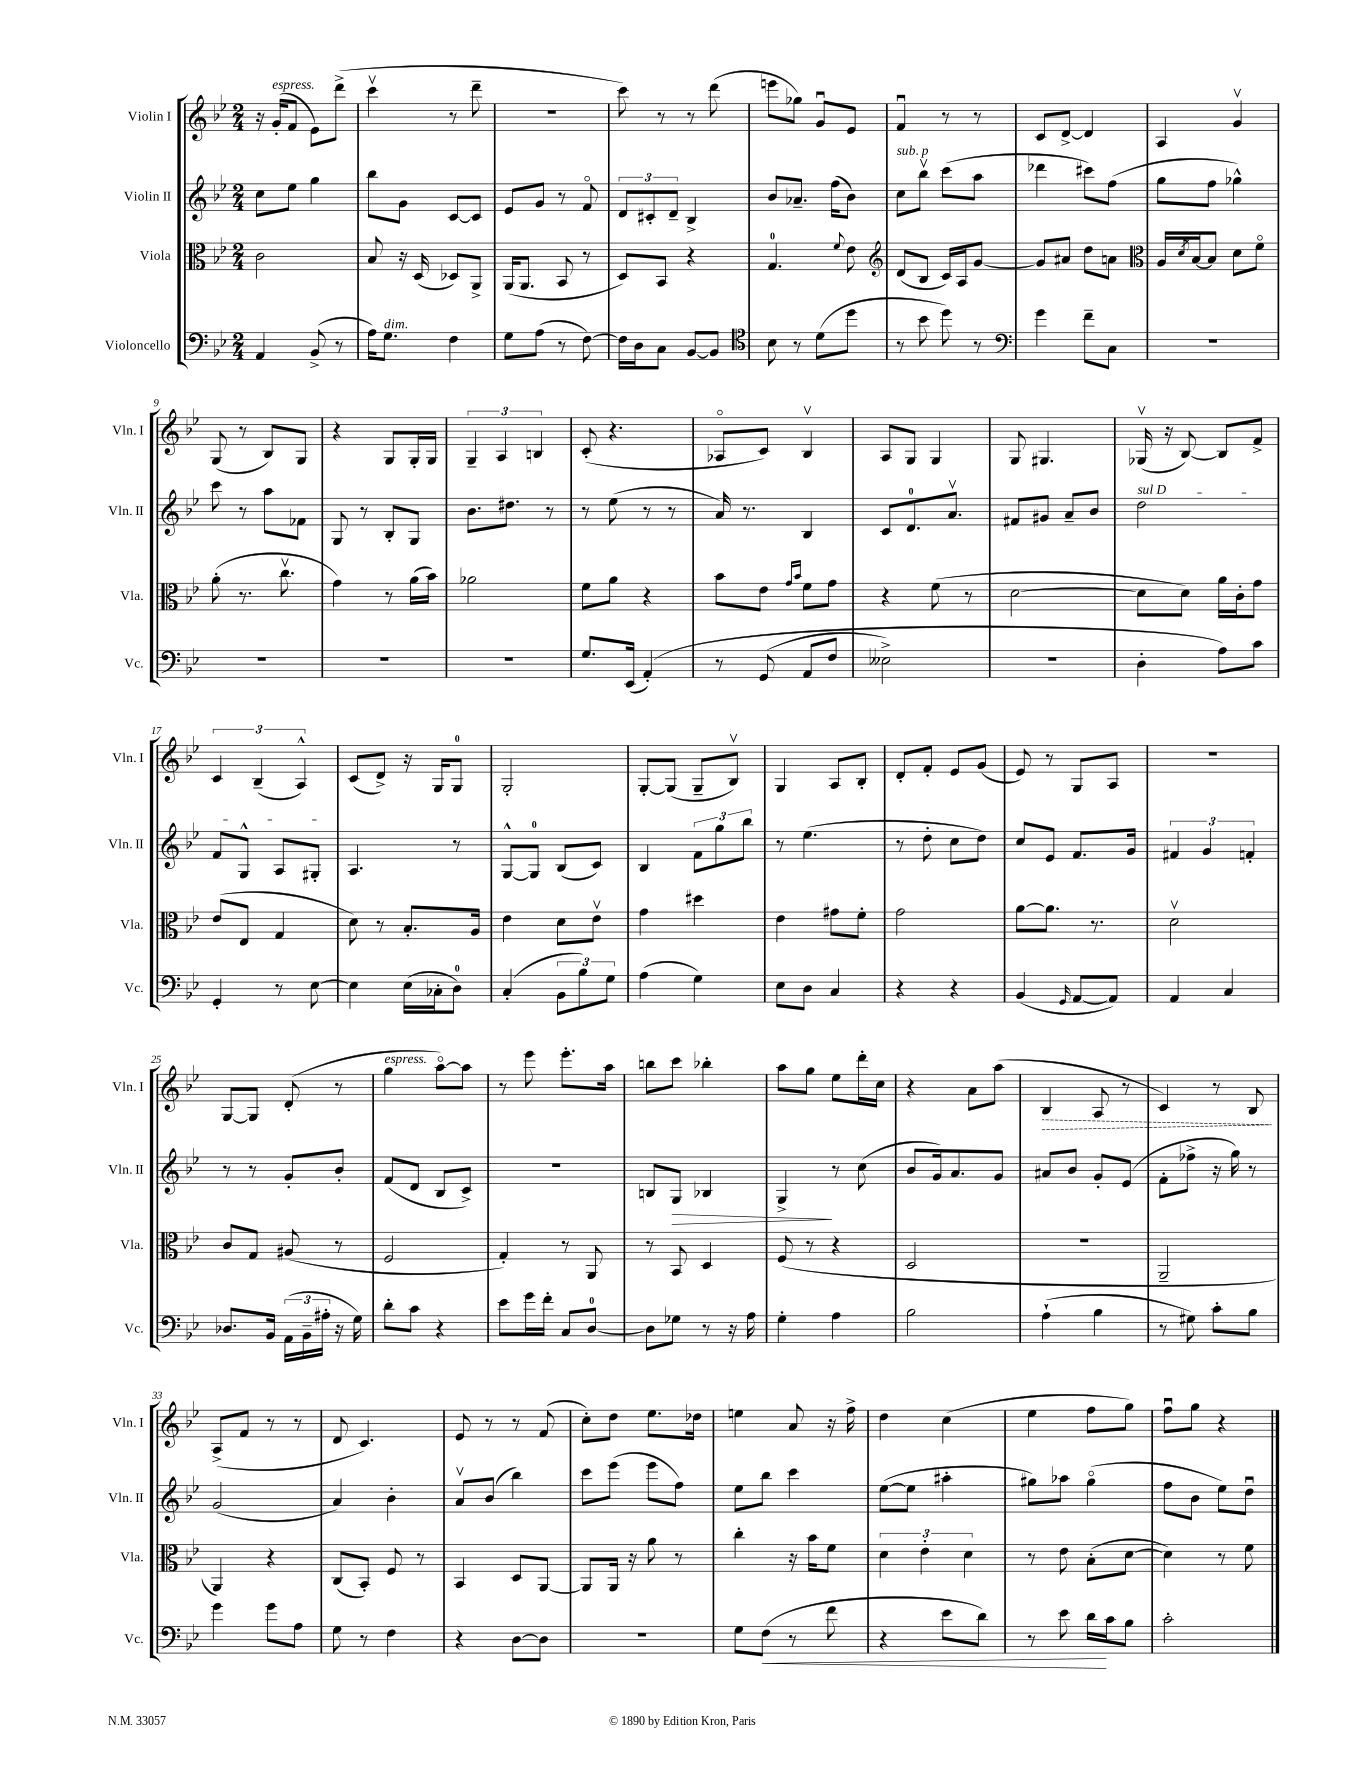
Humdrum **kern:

**kern	**dynam	**kern	**kern	**dynam	**kern	**dynam
*part4	*part4	*part3	*part2	*part2	*part1	*part1
*staff4	*staff4	*staff3	*staff2	*staff2	*staff1	*staff1
*I"Violoncello	*	*I"Viola	*I"Violin II	*	*I"Violin I	*
*I'Vc.	*	*I'Vla.	*I'Vln. II	*	*I'Vln. I	*
*clefF4	*	*clefC3	*clefG2	*	*clefG2	*
*k[b-e-]	*	*k[b-e-]	*k[b-e-]	*	*k[b-e-]	*
*M2/4	*	*M2/4	*M2/4	*	*M2/4	*
=1	=1	=1	=1	=1	=1	=1
4AA/	.	2c\	8cc\L	.	16r	.
!	!	!	!	!	!LO:TX:a:i:t=espress.	!
.	.	.	.	.	(16g'/KL	.
.	.	.	8ee-\J	.	8f/J	.
(8BB-^/	.	.	4gg\	.	8e-\L)	.
8r	.	.	.	.	(8ddd^\J	.
=2	=2	=2	=2	=2	=2	=2
16A\KL)	.	8B-/	8bb-\L	.	4cccv\	.
!LO:TX:a:i:t=dim.	!	!	!	!	!	!
8.G\J	.	.	.	.	.	.
.	.	16r	8g\J	.	.	.
.	.	(16D/	.	.	.	.
4F\	.	8D-X/L)	[8c/L	.	8r	.
.	.	8AA^/J	8c/J]	.	8ddd~\	.
=3	=3	=3	=3	=3	=3	=3
8G\L	.	(16AA/KL	8e-/L	.	2r	.
.	.	8.AA/J	.	.	.	.
(8A\J	.	.	8g/J	.	.	.
8r	.	8BB-/	8r	.	.	.
[8F\)	.	8r	8f/	.	.	.
=4	=4	=4	=4	=4	=4	=4
16F\LL]	.	8D/L)	12d/L	.	8ccc\)	.
16D\J	.	.	.	.	.	.
.	.	.	12c#X'/	.	.	.
8C\J	.	8BB-/J	.	.	8r	.
.	.	.	12d~/J	.	.	.
[8BB-/L	.	4r	4B-^/	.	8r	.
8BB-/J]	.	.	.	.	(8ddd\	.
=5	=5	=5	=5	=5	=5	=5
*clefC4	*	*	*	*	*	*
8B-\	.	4.G/	8b-/L	.	8eeen\L	.
8r	.	.	8.a-X~/J	.	8gg-X\J)	.
(8d\L	.	.	.	.	8gu/L	.
.	.	.	(16ff\KL	.	.	.
.	.	8qqf/	.	.	.	.
8dd\J	.	8e-\	8b-\J)	.	8e-/J	.
=6	=6	=6	=6	=6	=6	=6
*	*	*clefG2	*	*	*	*
!	!	!	!LO:TX:a:i:t=sub. p	!	!	!
8r	.	(8d/L	8cc\L	.	4fu/	.
8b-\	.	8B-/J	8bb-v\J	.	.	.
8dd\)	.	16c/LL)	(8ccc\L	.	8r	.
.	.	16A/J	.	.	.	.
8r	.	[8g/J	8aa\J	.	8r	.
=7	=7	=7	=7	=7	=7	=7
*clefF4	*	*	*	*	*	*
4g\	.	8g/L]	4ddd-X\	.	8c/L	.
.	.	8a#X/J	.	.	[8d^/J	.
8f~\L	.	8dd\L	8ccc#X\L)	.	4d/]	.
8C\J	.	8an\J	(8ff\J	.	.	.
=8	=8	=8	=8	=8	=8	=8
*	*	*clefC3	*	*	*	*
2r	.	16A/LL	8gg\L	.	4A/	.
.	.	8qd/	.	.	.	.
.	.	[16B-/J	.	.	.	.
.	.	8B-/J]	8ff\J	.	.	.
.	.	8d\L	4gg-X^^\)	.	4gv/	.
.	.	8f\J	.	.	.	.
!!LO:LB:g=z
=9	=9	=9	=9	=9	=9	=9
2r	.	(8a'\	8ccc\	.	(8G/	.
.	.	8.r	8r	.	8r	.
.	.	.	8aa\L	.	8B-/L)	.
.	.	8.ccv\	.	.	.	.
.	.	.	8f-X\J	.	8G/J	.
=10	=10	=10	=10	=10	=10	=10
2r	.	4g\)	8G/	.	4r	.
.	.	.	8r	.	.	.
.	.	8r	8B-'/L	.	8G/L	.
.	.	(16a\LL	8G/J	.	16G'/L	.
.	.	16b-\JJ)	.	.	16G/JJ	.
=11	=11	=11	=11	=11	=11	=11
2r	.	2a-X\	8.b-\L	.	6G~/	.
.	.	.	.	.	6A/	.
.	.	.	8.dd#X\J	.	.	.
.	.	.	.	.	6Bn/	.
.	.	.	8r	.	.	.
=12	=12	=12	=12	=12	=12	=12
8.G/L	.	8f\L	8r	.	(8c'/	.
.	.	8a\J	(8ee-\	.	4.r	.
(16EE-/Jk	.	.	.	.	.	.
(4AA'/)	.	4r	8r	.	.	.
.	.	.	8r	.	.	.
=13	=13	=13	=13	=13	=13	=13
8r	.	8b-\L	16a/)	.	8A-X/L	.
.	.	.	8.r	.	.	.
(8GG/	.	8e-\J	.	.	8c/J)	.
.	.	16qqg/LL	.	.	.	.
.	.	16qqb-/JJ	.	.	.	.
8AA/L	.	8f\L	4B-/	.	4B-v/	.
8F/J	.	8g\J	.	.	.	.
=14	=14	=14	=14	=14	=14	=14
2E--X^\)	.	4r	8c/L	.	8A/L	.
.	.	.	8.d/	.	8G/J	.
.	.	(8f\	.	.	4G/	.
.	.	.	8.av/J	.	.	.
.	.	8r	.	.	.	.
=15	=15	=15	=15	=15	=15	=15
2r	.	[2d\	8f#X/L	.	8G/	.
.	.	.	8g#X/J	.	4.G#X/	.
.	.	.	8a~/L	.	.	.
.	.	.	8b-/J	.	.	.
=16	=16	=16	=16	=16	=16	=16
!	!	!	!LO:TX:a:i:t=sul D	!	!	!
4D'\	.	8d\L]	2dd\	.	(16G-Xv/	.
.	.	.	.	.	16r	.
.	.	8d\J)	.	.	[8B-/)	.
8A\L)	.	16a\LL	.	.	8B-/L]	.
.	.	16c'\J	.	.	.	.
8c\J	.	8g\J	.	.	8f^/J	.
!!LO:LB:g=z
=17	=17	=17	=17	=17	=17	=17
4GG'/	.	(8e-/L	8f/L	.	6c/	.
.	.	8E-/J	8G^^/J	.	.	.
.	.	.	.	.	(6B-~/	.
8r	.	4G/	8A/L	.	.	.
.	.	.	.	.	6A^^/)	.
[8E-\	.	.	8G#X'/J	.	.	.
=18	=18	=18	=18	=18	=18	=18
4E-\]	.	8d\)	4.A/	.	(8c/L	.
.	.	8r	.	.	8d^/J)	.
(16E-\LL	.	8.B-'/L	.	.	16r	.
16C-X'\J	.	.	.	.	16G/KL	.
8D\J)	.	.	8r	.	8G/J	.
.	.	16A/Jk	.	.	.	.
=19	=19	=19	=19	=19	=19	=19
(4C'/	.	4e-\	[8G^^/L	.	2G'/	.
.	.	.	8G/J]	.	.	.
12BB-\L	.	8d\L	(8B-/L	.	.	.
12B-\)	.	.	.	.	.	.
.	.	8e-v\J	8c/J)	.	.	.
12G\J	.	.	.	.	.	.
=20	=20	=20	=20	=20	=20	=20
(4A\	.	4g\	4B-/	.	[8G'/L	.
.	.	.	.	.	(8G/J]	.
4G\)	.	4dd#X\	12f\L	.	8G~/L	.
.	.	.	12gg\	.	.	.
.	.	.	.	.	8B-v/J)	.
.	.	.	12bb-\J	.	.	.
=21	=21	=21	=21	=21	=21	=21
8E-\L	.	4e-\	8r	.	4G/	.
8D\J	.	.	(4.ee-\	.	.	.
4C/	.	8g#X\L	.	.	8A/L	.
.	.	8f'\J	.	.	8B-'/J	.
=22	=22	=22	=22	=22	=22	=22
4r	.	2g\	8r	.	8d'/L	.
.	.	.	8dd'\	.	8f'/J	.
4r	.	.	8cc\L	.	8e-/L	.
.	.	.	8dd\J)	.	(8g/J	.
=23	=23	=23	=23	=23	=23	=23
(4BB-/	.	[8a\L	8cc/L	.	8e-/)	.
.	.	8.a\J]	8e-/J	.	8r	.
16qqGG/	.	.	.	.	.	.
[8AA/L	.	.	8.f/L	.	8G/L	.
.	.	8.r	.	.	.	.
8AA/J])	.	.	.	.	8A/J	.
.	.	.	16g/Jk	.	.	.
=24	=24	=24	=24	=24	=24	=24
4AA/	.	2dv\	6f#X/	.	2r	.
.	.	.	6g/	.	.	.
4C/	.	.	.	.	.	.
.	.	.	6fn'/	.	.	.
!!LO:LB:g=z
=25	=25	=25	=25	=25	=25	=25
8.D-X/L	.	8c/L	8r	.	[8G/L	.
.	.	8G/J	8r	.	8G/J]	.
16BB-/Jk	.	.	.	.	.	.
(24AA\LL	.	(8A#X/	8g'/L	.	(8d'/	.
24BB-~\	.	.	.	.	.	.
24A#X'\JJ	.	.	.	.	.	.
16r	.	8r	8b-'/J	.	8r	.
16G\)	.	.	.	.	.	.
=26	=26	=26	=26	=26	=26	=26
!	!	!	!	!	!LO:TX:a:i:t=espress.	!
8d'\L	.	2F/	(8f/L	.	4gg\	.
8c\J	.	.	8d/J	.	.	.
4r	.	.	8B-/L	.	[8aa\L)	.
.	.	.	8c^/J)	.	8aa\J]	.
=27	=27	=27	=27	=27	=27	=27
8e-\L	.	4G'/)	2r	.	8r	.
16g\L	.	.	.	.	8eee-\	.
16f'\JJ	.	.	.	.	.	.
8C/L	.	8r	.	.	8.eee-'\L	.
[8D/J	.	8AA/	.	.	.	.
.	.	.	.	.	16aa\Jk	.
=28	=28	=28	=28	=28	=28	=28
8D\L]	.	8r	8Bn/L	.	8bbn\L	.
!	!	!	!	!LO:HP:b	!	!
8G-X\J	.	8BB-/	8G/J	>	8ccc\J	.
8r	.	4D/	4B-X/	.	4bb-X'\	.
16r	.	.	.	.	.	.
16A\	.	.	.	.	.	.
=29	=29	=29	=29	=29	=29	=29
4G'\	.	(8F/	4G^/	.	8aa\L	.
.	.	8r	.	.	8gg\J	.
4A\	.	4r	8r	]	8ee-\L	.
.	.	.	(8cc\	.	16ddd'\L	.
.	.	.	.	.	16cc\JJ	.
=30	=30	=30	=30	=30	=30	=30
2B-\	.	2D/	8b-/L	.	4r	.
.	.	.	16g/k)	.	.	.
.	.	.	8.a/	.	.	.
.	.	.	.	.	8a\L	.
.	.	.	8g/J	.	(8aa\J	.
=31	=31	=31	=31	=31	=31	=31
!	!	!	!	!	!	!LO:HP:b
(4A`\	.	2r	8a#X/L	.	4B-/	>
.	.	.	8b-/J	.	.	.
4B-\	.	.	8g'/L	.	8A/	.
.	.	.	(8e-/J	.	8r	.
=32	=32	=32	=32	=32	=32	=32
8r	.	2AA~/	8f'\L	.	4c/)	.
8G#X\)	.	.	8ff-X^\J	.	.	.
8c'\L	.	.	16r	.	8r	.
.	.	.	16gg\)	.	.	.
8B-\J	.	.	8r	.	8B-/	.
.	.	.	.	.	.	]
!!LO:LB:g=z
=33	=33	=33	=33	=33	=33	=33
4g\	.	4AA/)	(2g/	.	(8A^/L	.
.	.	.	.	.	8f/J	.
8g\L	.	4r	.	.	8r	.
8A\J	.	.	.	.	8r	.
=34	=34	=34	=34	=34	=34	=34
8G\	.	(8C/L	4a/)	.	8d/	.
8r	.	8BB-'/J)	.	.	4.c/)	.
4F\	.	8F/	4b-'\	.	.	.
.	.	8r	.	.	.	.
=35	=35	=35	=35	=35	=35	=35
4r	.	4BB-/	8av/L	.	8e-/	.
.	.	.	(8b-/J	.	8r	.
[8D\L	.	8D/L	4bb-\)	.	8r	.
8D\J]	.	[8AA/J	.	.	(8f/	.
=36	=36	=36	=36	=36	=36	=36
2r	.	8AA/L]	8ccc\L	.	8cc'\L)	.
.	.	16AA/Jk	(8eee-\J	.	8dd\J	.
.	.	16r	.	.	.	.
.	.	8a\	8eee-\L	.	8.ee-\L	.
.	.	8r	8ff\J)	.	.	.
.	.	.	.	.	16dd-X\Jk	.
=37	=37	=37	=37	=37	=37	=37
8G\L	.	4cc'\	8ee-\L	.	4een\	.
!	!LO:HP:b	!	!	!	!	!
(8F\J	<	.	8bb-\J	.	.	.
8r	.	16r	4ccc\	.	8a/	.
.	.	16b-\KL	.	.	.	.
8f\	.	8f\J	.	.	16r	.
.	.	.	.	.	16ff^\	.
=38	=38	=38	=38	=38	=38	=38
4r	.	6d\	([8ee-\L	.	4dd\	.
.	.	.	8ee-\J]	.	.	.
.	.	6e-'\	.	.	.	.
8e-\L	.	.	4aa#X'\	.	(4cc\	.
.	.	6d\	.	.	.	.
8d\J)	.	.	.	.	.	.
=39	=39	=39	=39	=39	=39	=39
8r	.	8r	8gg#X\L)	.	4ee-\	.
8e-\	.	8e-\	8aa-X\J	.	.	.
16d\LL	.	(8B-'\L	(4gg#\	.	8ff\L	.
16c\J	[	.	.	.	.	.
8B-\J	.	[8d\J	.	.	8gg\J)	.
=40	=40	=40	=40	=40	=40	=40
2c'\	.	4d\])	8ff\L	.	8ffu\L	.
.	.	.	8b-\J	.	8gg\J	.
.	.	8r	8ee-\L)	.	4r	.
.	.	8f\	8ddu\J	.	.	.
==	==	==	==	==	==	==
*-	*-	*-	*-	*-	*-	*-
